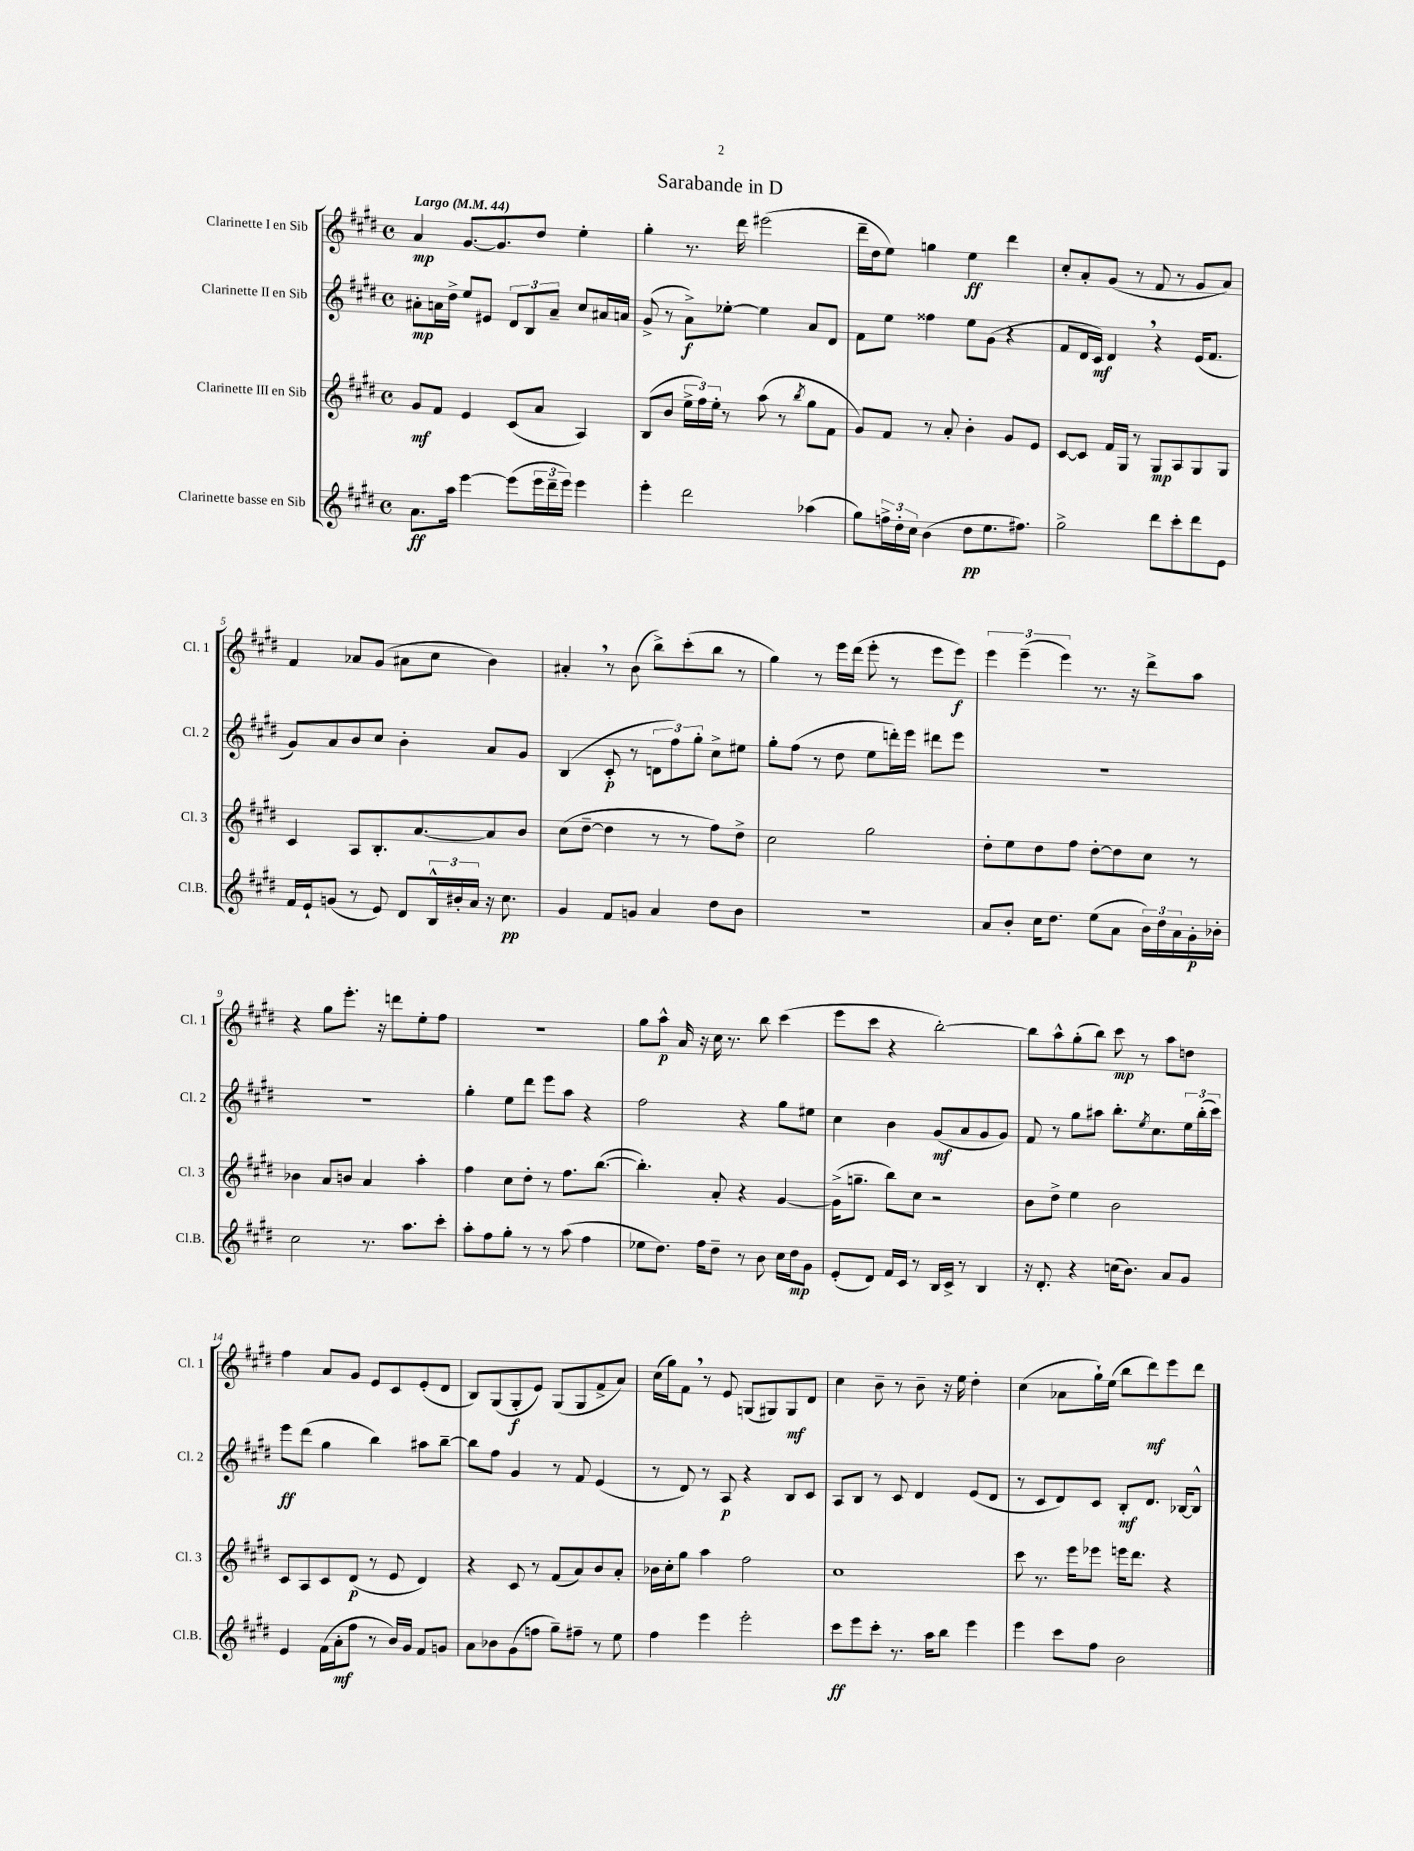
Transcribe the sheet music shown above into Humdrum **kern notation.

**kern	**dynam	**kern	**dynam	**kern	**dynam	**kern	**dynam
*part4	*part4	*part3	*part3	*part2	*part2	*part1	*part1
*staff4	*staff4	*staff3	*staff3	*staff2	*staff2	*staff1	*staff1
*I"Clarinette basse en Sib	*	*I"Clarinette III en Sib	*	*I"Clarinette II en Sib	*	*I"Clarinette I en Sib	*
*I'Cl.B.	*	*I'Cl. 3	*	*I'Cl. 2	*	*I'Cl. 1	*
*clefG2	*	*clefG2	*	*clefG2	*	*clefG2	*
*k[f#c#g#d#]	*	*k[f#c#g#d#]	*	*k[f#c#g#d#]	*	*k[f#c#g#d#]	*
*M4/4	*	*M4/4	*	*M4/4	*	*M4/4	*
*met(c)	*	*met(c)	*	*met(c)	*	*met(c)	*
*MM44	*	*MM44	*	*MM44	*	*MM44	*
=1	=1	=1	=1	=1	=1	=1	=1
!	!	!	!	!	!	!LO:TX:a:B:t=Largo	!
8.a\L	ff	8g#/L	mf	8a#X'\L	mp	4a/	mp
.	.	8f#/J	.	16an\L	.	.	.
16aa\Jk	.	.	.	16dd#^\JJ	.	.	.
[4eee\	.	4e/	.	8ee/L	.	[8.g#/L	.
.	.	.	.	8e#X/J	.	.	.
.	.	.	.	.	.	8.g#/]	.
(8eee\L]	.	(8c#/L	.	12d#/L	.	.	.
.	.	.	.	12B/	.	.	.
24eee\L	.	8a/J	.	.	.	8dd#/J	.
24ddd#~\	.	.	.	12a~/J	.	.	.
24eee\JJ)	.	.	.	.	.	.	.
4eee\	.	4A/)	.	8cc#/L	.	4ee'\	.
.	.	.	.	16a#X/L	.	.	.
.	.	.	.	16an/JJ	.	.	.
=2	=2	=2	=2	=2	=2	=2	=2
4eee'\	.	(8B/L	.	(8g#^/	.	4gg#'\	.
.	.	8b/J	.	8r	.	.	.
2ddd#\	.	24ee^\LL	.	8a^\L)	f	8.r	.
.	.	24ff#\)	.	.	.	.	.
.	.	24ee'\JJ	.	.	.	.	.
.	.	8r	.	[8ee-X'\J	.	.	.
.	.	.	.	.	.	16ddd#\	.
.	.	(8aa\	.	4ee-\]	.	(2eee#X\	.
.	.	8r	.	.	.	.	.
.	.	8qbb/	.	.	.	.	.
(4aa-X\	.	8gg#\L	.	8a/L	.	.	.
.	.	8f#\J	.	8d#/J	.	.	.
=3	=3	=3	=3	=3	=3	=3	=3
8gg#\L)	.	8g#/L)	.	8f#\L	.	16ddd#~\LL	.
.	.	.	.	.	.	16dd#\J	.
24ffn^\L	.	8f#/J	.	8ee\J	.	8ee\J)	.
24dd#'\	.	.	.	.	.	.	.
24cc#\JJ	.	.	.	.	.	.	.
(4b\	.	8r	.	4ff##X\	.	4ggn\	.
.	.	8a'/	.	.	.	.	.
8dd#\L	pp	4b'\	.	8ee\L	.	4ee\	ff
8.ee\	.	.	.	(8g#\J	.	.	.
.	.	8g#/L	.	4r	.	4ddd#\	.
8.ff#X\J)	.	.	.	.	.	.	.
.	.	8e/J	.	.	.	.	.
=4	=4	=4	=4	=4	=4	=4	=4
2gg#^\	.	[8c#/L	.	8f#/L	.	8cc#'/L	.
.	.	8c#/J]	.	16d#/L	.	8a'/	.
.	.	.	.	16c#/JJ)	mf	.	.
.	.	16f#/LL	.	4d#,/	.	(8g#/J	.
.	.	16G#/JJ	.	.	.	.	.
.	.	8r	.	.	.	8r	.
8ddd#\L	.	8G#/L	mp	4r	.	8f#/	.
8ccc#'\	.	8A/	.	.	.	8r	.
8ddd#\	.	8G#/	.	(16e/KL	.	8g#/L	.
.	.	.	.	8.f#/J	.	.	.
8e\J	.	8G#/J	.	.	.	8a/J)	.
!!LO:LB:g=z
=5	=5	=5	=5	=5	=5	=5	=5
16f#/LL	.	4c#/	.	8g#/L)	.	4f#/	.
16e`/J	.	.	.	.	.	.	.
(8gn/J	.	.	.	8a/	.	.	.
8r	.	8A/L	.	8b/	.	8a-X/L	.
8e/)	.	8.B'/	.	8cc#/J	.	(8g#/J	.
8d#/L	.	.	.	4b'\	.	8a#X\L	.
.	.	[8.a/	.	.	.	.	.
24B^^/L	.	.	.	.	.	8cc#\J	.
24b#X'/	.	.	.	.	.	.	.
24a/JJ	.	.	.	.	.	.	.
16r	.	8a/]	.	8a/L	.	4b\)	.
8.cc#\	pp	.	.	.	.	.	.
.	.	8b/J	.	8g#/J	.	.	.
=6	=6	=6	=6	=6	=6	=6	=6
4g#/	.	(8cc#\L	.	(4B/	.	4a#X',/	.
.	.	[8dd#~\J	.	.	.	.	.
8f#/L	.	4dd#\]	.	8c#'/	p	8r	.
8gn/J	.	.	.	8r	.	(8b\	.
4a/	.	8r	.	12dn\L	.	8bb^\L)	.
.	.	.	.	12ff#\)	.	.	.
.	.	8r	.	.	.	(8ccc#'\	.
.	.	.	.	12gg#'\J	.	.	.
8dd#\L	.	8ff#\L)	.	8cc#^\L	.	8bb\J	.
8b\J	.	8dd#^\J	.	8ee#X\J	.	8r	.
=7	=7	=7	=7	=7	=7	=7	=7
1r	.	2cc#\	.	8gg#'\L	.	4gg#\)	.
.	.	.	.	(8ff#\J	.	.	.
.	.	.	.	8r	.	8r	.
.	.	.	.	8dd#\	.	16eee\LL	.
.	.	.	.	.	.	(16ddd#\JJ	.
.	.	2gg#\	.	8ee\L	.	8eee'\	.
.	.	.	.	16dddn'\L)	.	8r	.
.	.	.	.	16eee\JJ	.	.	.
.	.	.	.	8ddd#X\L	.	8eee\L	.
.	.	.	.	8eee\J	.	8eee\J)	f
=8	=8	=8	=8	=8	=8	=8	=8
8a/L	.	8dd#'\L	.	1r	.	6eee\	.
8b'/J	.	8ee\	.	.	.	.	.
.	.	.	.	.	.	(6eee~\	.
16cc#\KL	.	8dd#\	.	.	.	.	.
8.dd#\J	.	.	.	.	.	.	.
.	.	.	.	.	.	6eee\)	.
.	.	8ff#\J	.	.	.	.	.
(8ee\L	.	[8dd#'\L	.	.	.	8.r	.
8a\J	.	8dd#\]	.	.	.	.	.
.	.	.	.	.	.	16r	.
24b\LL)	.	8cc#\J	.	.	.	8ddd#^\L	.
24dd#\	.	.	.	.	.	.	.
24a\	.	.	.	.	.	.	.
16g#'\	p	8r	.	.	.	8aa\J	.
16b-X'\JJ	.	.	.	.	.	.	.
!!LO:LB:g=z
=9	=9	=9	=9	=9	=9	=9	=9
2cc#\	.	4b-X\	.	1r	.	4r	.
.	.	8a/L	.	.	.	8gg#\L	.
.	.	8bn/J	.	.	.	8.eee'\J	.
8.r	.	4a/	.	.	.	.	.
.	.	.	.	.	.	16r	.
.	.	.	.	.	.	8dddn\L	.
8.aa\L	.	.	.	.	.	.	.
.	.	4aa'\	.	.	.	8ee'\	.
8ccc#'\J	.	.	.	.	.	8ff#\J	.
=10	=10	=10	=10	=10	=10	=10	=10
8aa'\L	.	4ff#\	.	4gg#'\	.	1r	.
8ff#\	.	.	.	.	.	.	.
8gg#'\J	.	8cc#\L	.	8ee\L	.	.	.
8r	.	8dd#'\J	.	8ddd#\J	.	.	.
8r	.	8r	.	8eee\L	.	.	.
(8aa\	.	8.ff#\L	.	8aa\J	.	.	.
4ff#\	.	.	.	4r	.	.	.
.	.	([8.bb\J	.	.	.	.	.
=11	=11	=11	=11	=11	=11	=11	=11
8ee-X\L	.	4.bb'\])	.	2ff#\	.	8gg#\L	.
8.dd#\J)	.	.	.	.	.	8aa^^\J	p
.	.	.	.	.	.	16a/	.
16ff#\KL	.	.	.	.	.	16r	.
8dd#~\J	.	8a'/	.	.	.	16cc#\	.
.	.	.	.	.	.	8.r	.
8r	.	4r	.	4r	.	.	.
8b\	.	.	.	.	.	8bb\	.
16cc#\LL	.	[4g#/	.	8gg#\L	.	(4ccc#\	.
16dd#\J	mp	.	.	.	.	.	.
8g#\J	.	.	.	8ee#X\J	.	.	.
=12	=12	=12	=12	=12	=12	=12	=12
(8e'/L	.	(16g#^\KL]	.	4cc#\	.	8eee\L	.
.	.	8.ggn~\J	.	.	.	.	.
8d#/J)	.	.	.	.	.	8ccc#\J	.
16f#/LL	.	8bb\L)	.	4b\	.	4r	.
16c#/JJ	.	.	.	.	.	.	.
8r	.	8cc#\J	.	.	.	.	.
16B/LL	.	2r	.	(8g#/L	mf	[2bb'\)	.
16c#^/JJ	.	.	.	.	.	.	.
8r	.	.	.	8a/	.	.	.
4B/	.	.	.	8g#/	.	.	.
.	.	.	.	8g#/J)	.	.	.
=13	=13	=13	=13	=13	=13	=13	=13
16r	.	8b\L	.	8f#/	.	8bb\L]	.
8.d#'/	.	.	.	.	.	.	.
.	.	8dd#^\J	.	8r	.	8aa^^\	.
4r	.	4ee\	.	8gg#\L	.	(8gg#'\	.
.	.	.	.	8aa#X\J	.	8bb\J)	.
(16ccn\KL	.	2b\	.	8.bb'\L	.	8ccc#\	mp
8.b\J)	.	.	.	.	.	.	.
.	.	.	.	.	.	8r	.
.	.	.	.	8qee/	.	.	.
.	.	.	.	8.cc#\	.	.	.
8a/L	.	.	.	.	.	8aa\L	.
8g#/J	.	.	.	24ee\L	.	8ddn\J	.
.	.	.	.	(24bb'\	.	.	.
.	.	.	.	24ccc#\JJ)	.	.	.
!!LO:LB:g=z
=14	=14	=14	=14	=14	=14	=14	=14
4e/	.	8c#/L	.	8eee\L	ff	4ff#\	.
.	.	8A/	.	(8ddd#\J	.	.	.
(16f#\LL	.	8c#/	.	4gg#\	.	8a/L	.
16a'\J	mf	.	.	.	.	.	.
8ff#\J	.	(8d#/J	p	.	.	8g#/J	.
8r	.	8r	.	4bb\)	.	8e/L	.
16b/LL)	.	8e/	.	.	.	8c#/	.
16g#/JJ	.	.	.	.	.	.	.
8f#/L	.	4d#/)	.	8aa#X\L	.	(8e'/	.
8gn/J	.	.	.	[8bb~\J	.	8d#/J	.
=15	=15	=15	=15	=15	=15	=15	=15
8a\L	.	4r	.	8bb\L]	.	8B/L)	.
8b-X\	.	.	.	8ff#\J	.	(8G#/	.
(8g#\	.	8c#/	.	4g#/	.	8G#'/	f
8ffn\J	.	8r	.	.	.	8e/J)	.
8gg#~\L)	.	(8f#/L	.	8r	.	(8G#/L	.
8ff#X~\J	.	8a/)	.	8f#/	.	8G#/	.
8r	.	8b/	.	(4e/	.	8f#^/	.
8ee\	.	8a'/J	.	.	.	8a/J)	.
=16	=16	=16	=16	=16	=16	=16	=16
4ff#\	.	16b-X\LL	.	8r	.	(16cc#\LL	.
.	.	16cc#'\J	.	.	.	16gg#\J)	.
.	.	8gg#\J	.	8d#/)	.	8f#,\J	.
4eee\	.	4aa\	.	8r	.	8r	.
.	.	.	.	8A/	p	8e/	.
2eee'\	.	2ff#\	.	4r	.	(8Gn/L	.
.	.	.	.	.	.	8G#X/)	.
.	.	.	.	8B/L	.	8G#/	mf
.	.	.	.	8c#/J	.	8d#/J	.
=17	=17	=17	=17	=17	=17	=17	=17
8ccc#\L	ff	1cc#	.	8A/L	.	4cc#\	.
8eee\	.	.	.	8B/J	.	.	.
8ccc#'\J	.	.	.	8r	.	8b~\	.
8.r	.	.	.	8c#/	.	8r	.
.	.	.	.	4d#/	.	8b~\	.
16aa\KL	.	.	.	.	.	.	.
8bb\J	.	.	.	.	.	16r	.
.	.	.	.	.	.	16ee\	.
4eee\	.	.	.	(8e/L	.	4dd#'\	.
.	.	.	.	8d#/J	.	.	.
=18	=18	=18	=18	=18	=18	=18	=18
4eee\	.	8ccc#\	.	8r	.	(4cc#\	.
.	.	8.r	.	8c#/L	.	.	.
8ccc#\L	.	.	.	8d#/)	.	8a-X\L	.
.	.	16eee\KL	.	.	.	.	.
8ff#\J	.	8eee-X\J	.	8c#/J	.	16gg#`\L)	.
.	.	.	.	.	.	(16ee\JJ	.
2b\	.	16eeen\KL	.	8B'/L	mf	8bb\L	.
.	.	8.ddd#\J	.	.	.	.	.
.	.	.	.	8.d#/J	.	8ddd#\)	mf
.	.	4r	.	.	.	8eee\	.
.	.	.	.	[16B-X/KL	.	.	.
.	.	.	.	8B-^^/J]	.	8ddd#\J	.
==	==	==	==	==	==	==	==
*-	*-	*-	*-	*-	*-	*-	*-
